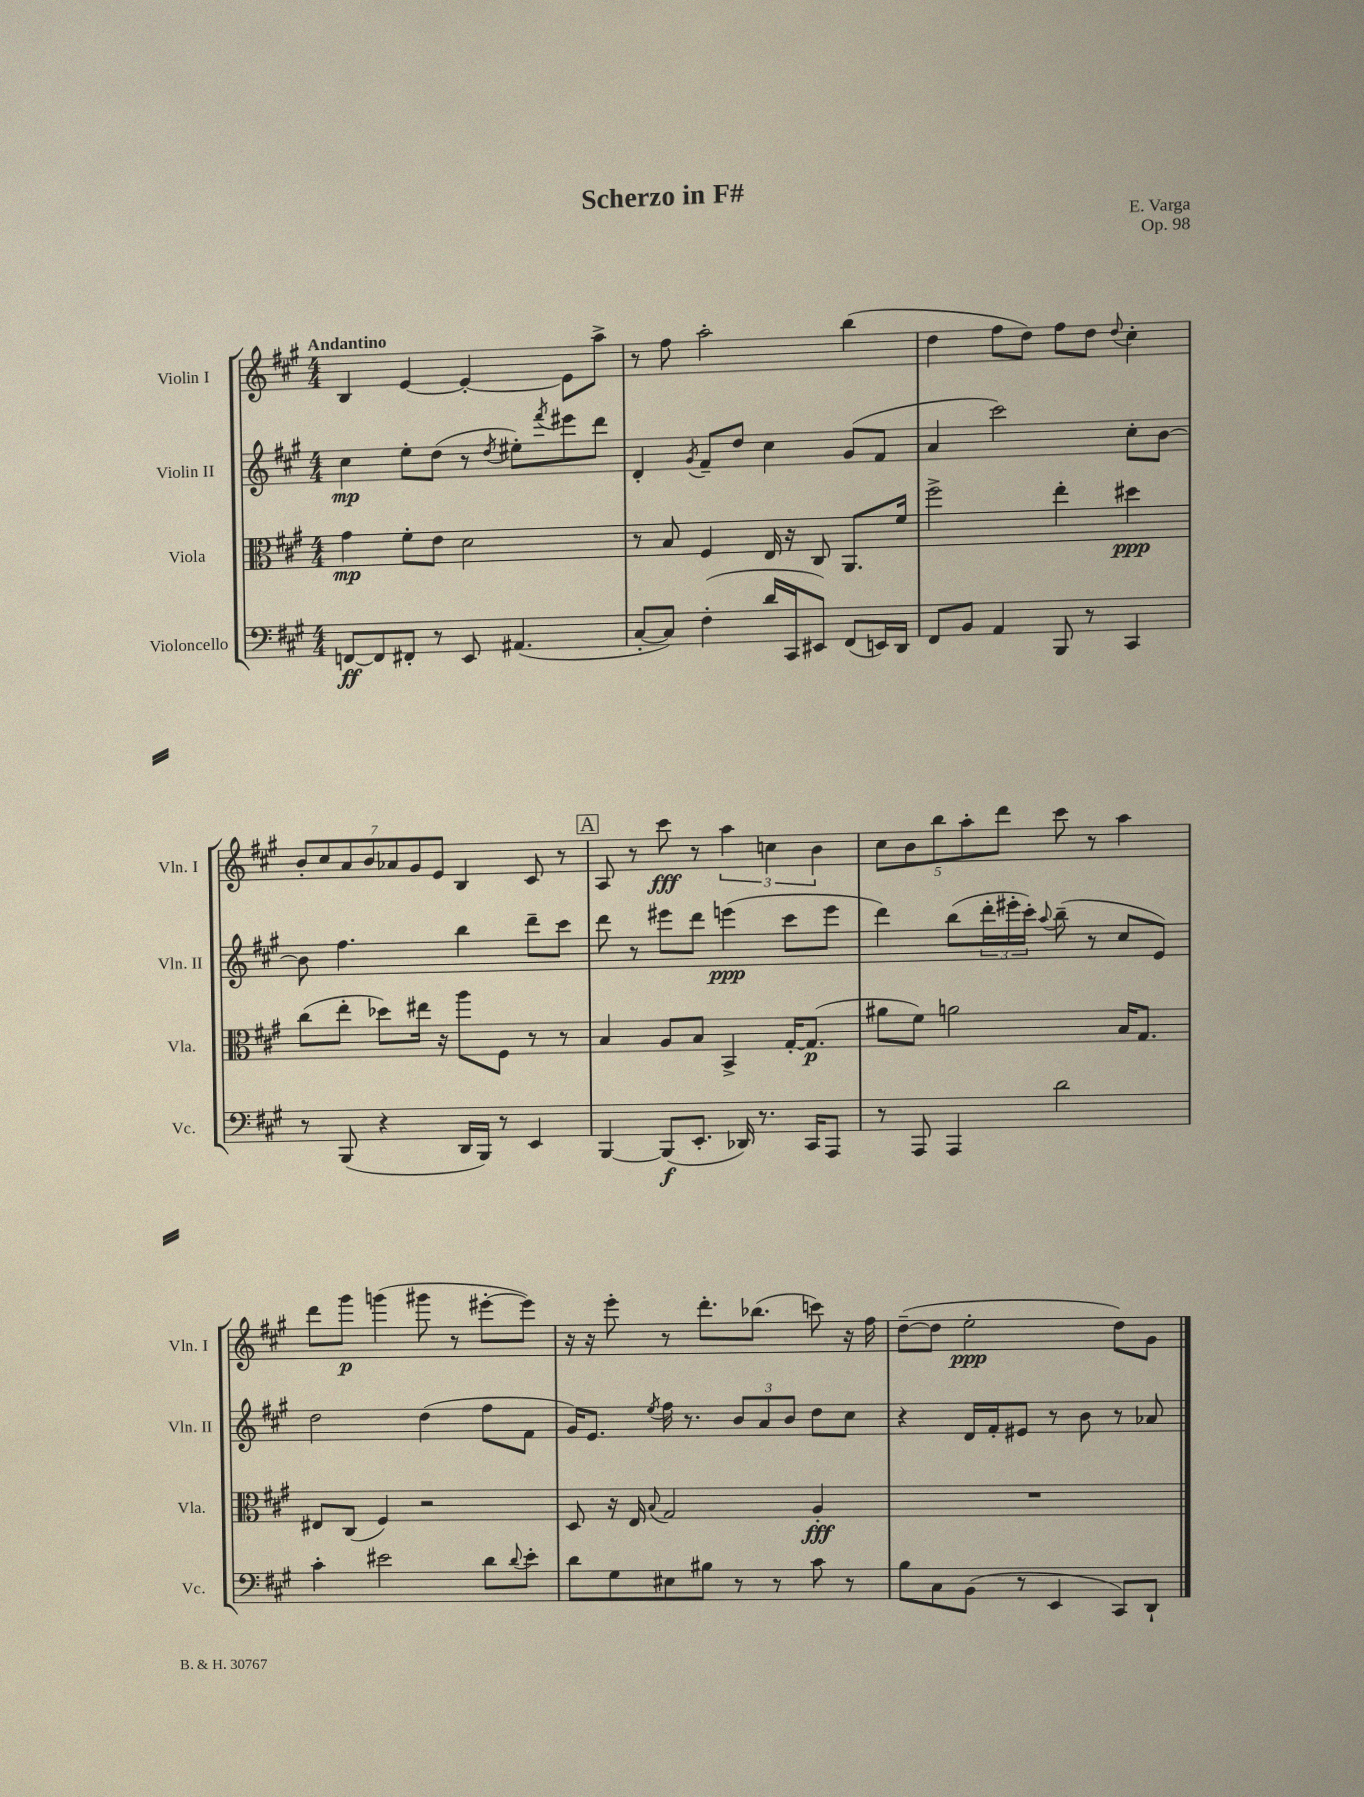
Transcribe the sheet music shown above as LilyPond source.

\header { title = "Scherzo in F#" composer = "E. Varga" opus = "Op. 98" }
<<
\new StaffGroup <<
\new Staff = "s0" \with { instrumentName = "Violin I" shortInstrumentName = "Vln. I" } {
    \clef treble \key a \major \numericTimeSignature \time 4/4 \tempo "Andantino"
    b4 e'4~ e'4~-. e'8 a''8-> |
    r8 fis''8 a''2-. b''4( |
    d''4 fis''8 d''8) fis''8 d''8 \appoggiatura { d''8 } cis''4-. |
    \tuplet 7/4 { b'8-. cis''8 a'8 b'8 aes'8 gis'8 e'8 } b4 cis'8 r8 |
    \mark \markup { \box "A" } a8 r8 cis'''8\fff r8 \tuplet 3/2 { a''4 c''4 b'4 } |
    \tuplet 5/4 { cis''8 b'8 b''8 a''8-. d'''8 } cis'''8 r8 a''4 |
    d'''8 gis'''8\p g'''4( gis'''8 r8 eis'''8~-. eis'''8) |
    r16 r16 e'''8-. r8 d'''8.-. bes''8.( c'''8) r16 fis''16 |
    d''8~--( d''8 e''2-.\ppp d''8) gis'8 \bar "|." |
}
\new Staff = "s1" \with { instrumentName = "Violin II" shortInstrumentName = "Vln. II" } {
    \clef treble \key a \major \numericTimeSignature \time 4/4
    cis''4\mp e''8-. d''8( r8 \acciaccatura { d''8 } eis''8-.) \acciaccatura { fis'''8 } eis'''8 d'''8 |
    d'4-. \acciaccatura { gis'8 } fis'8-- d''8 cis''4 gis'8( fis'8 |
    a'4 cis'''2) cis''8-. b'8~ |
    b'8 fis''4. b''4 d'''8-- cis'''8 |
    \mark \markup { \box "A" } d'''8 r8 eis'''8 d'''8 e'''4\ppp( cis'''8 e'''8 |
    d'''4) b''8( \tuplet 3/2 { d'''16-. eis'''16-. cis'''16-.) } \appoggiatura { a''8 } b''8--( r8 cis''8 e'8) |
    d''2 d''4( fis''8 fis'8 |
    gis'16) e'8. \acciaccatura { e''8 } fis''16 r8. \tuplet 3/2 { b'8 a'8 b'8 } d''8 cis''8 |
    r4 d'16 fis'16-. eis'8 r8 b'8 r8 aes'8 \bar "|." |
}
\new Staff = "s2" \with { instrumentName = "Viola" shortInstrumentName = "Vla." } {
    \clef alto \key a \major \numericTimeSignature \time 4/4
    gis'4\mp fis'8-. e'8 d'2 |
    r8 b8 fis4 e16 r16 cis8 a,8. fis'16 |
    fis''2-> e''4-. dis''4\ppp |
    cis''8( e''8-. des''8) eis''16 r16 a''8 fis8 r8 r8 |
    \mark \markup { \box "A" } b4 a8 b8 b,4-> gis16~-. gis8.\p( |
    ais'8 fis'8) a'2 b16 gis8. |
    eis8 cis8( fis4) r2 |
    d8 r16 e16 \appoggiatura { b8 } gis2 a4-.\fff |
    R1 \bar "|." |
}
\new Staff = "s3" \with { instrumentName = "Violoncello" shortInstrumentName = "Vc." } {
    \clef bass \key a \major \numericTimeSignature \time 4/4
    f,8~\ff f,8 fis,8-. r8 e,8 ais,4.( |
    cis8~-. cis8) fis4-.( d'16 cis,16 eis,8) fis,8( e,16) d,16 |
    fis,8 b,8 a,4 b,,8 r8 cis,4 |
    r8 b,,8( r4 d,16 b,,16) r8 e,4 |
    \mark \markup { \box "A" } b,,4~ b,,8\f( e,8.-. des,16) r8. cis,16 a,,8 |
    r8 a,,8 a,,4 d'2 |
    cis'4-. eis'2 d'8 \appoggiatura { d'8 } eis'8-. |
    d'8 gis8 eis8 bis8 r8 r8 cis'8 r8 |
    b8 cis8 b,8( r8 e,4 cis,8) d,8-! \bar "|." |
}
>>
>>
\layout { \context { \Score \remove "Bar_number_engraver" } }
